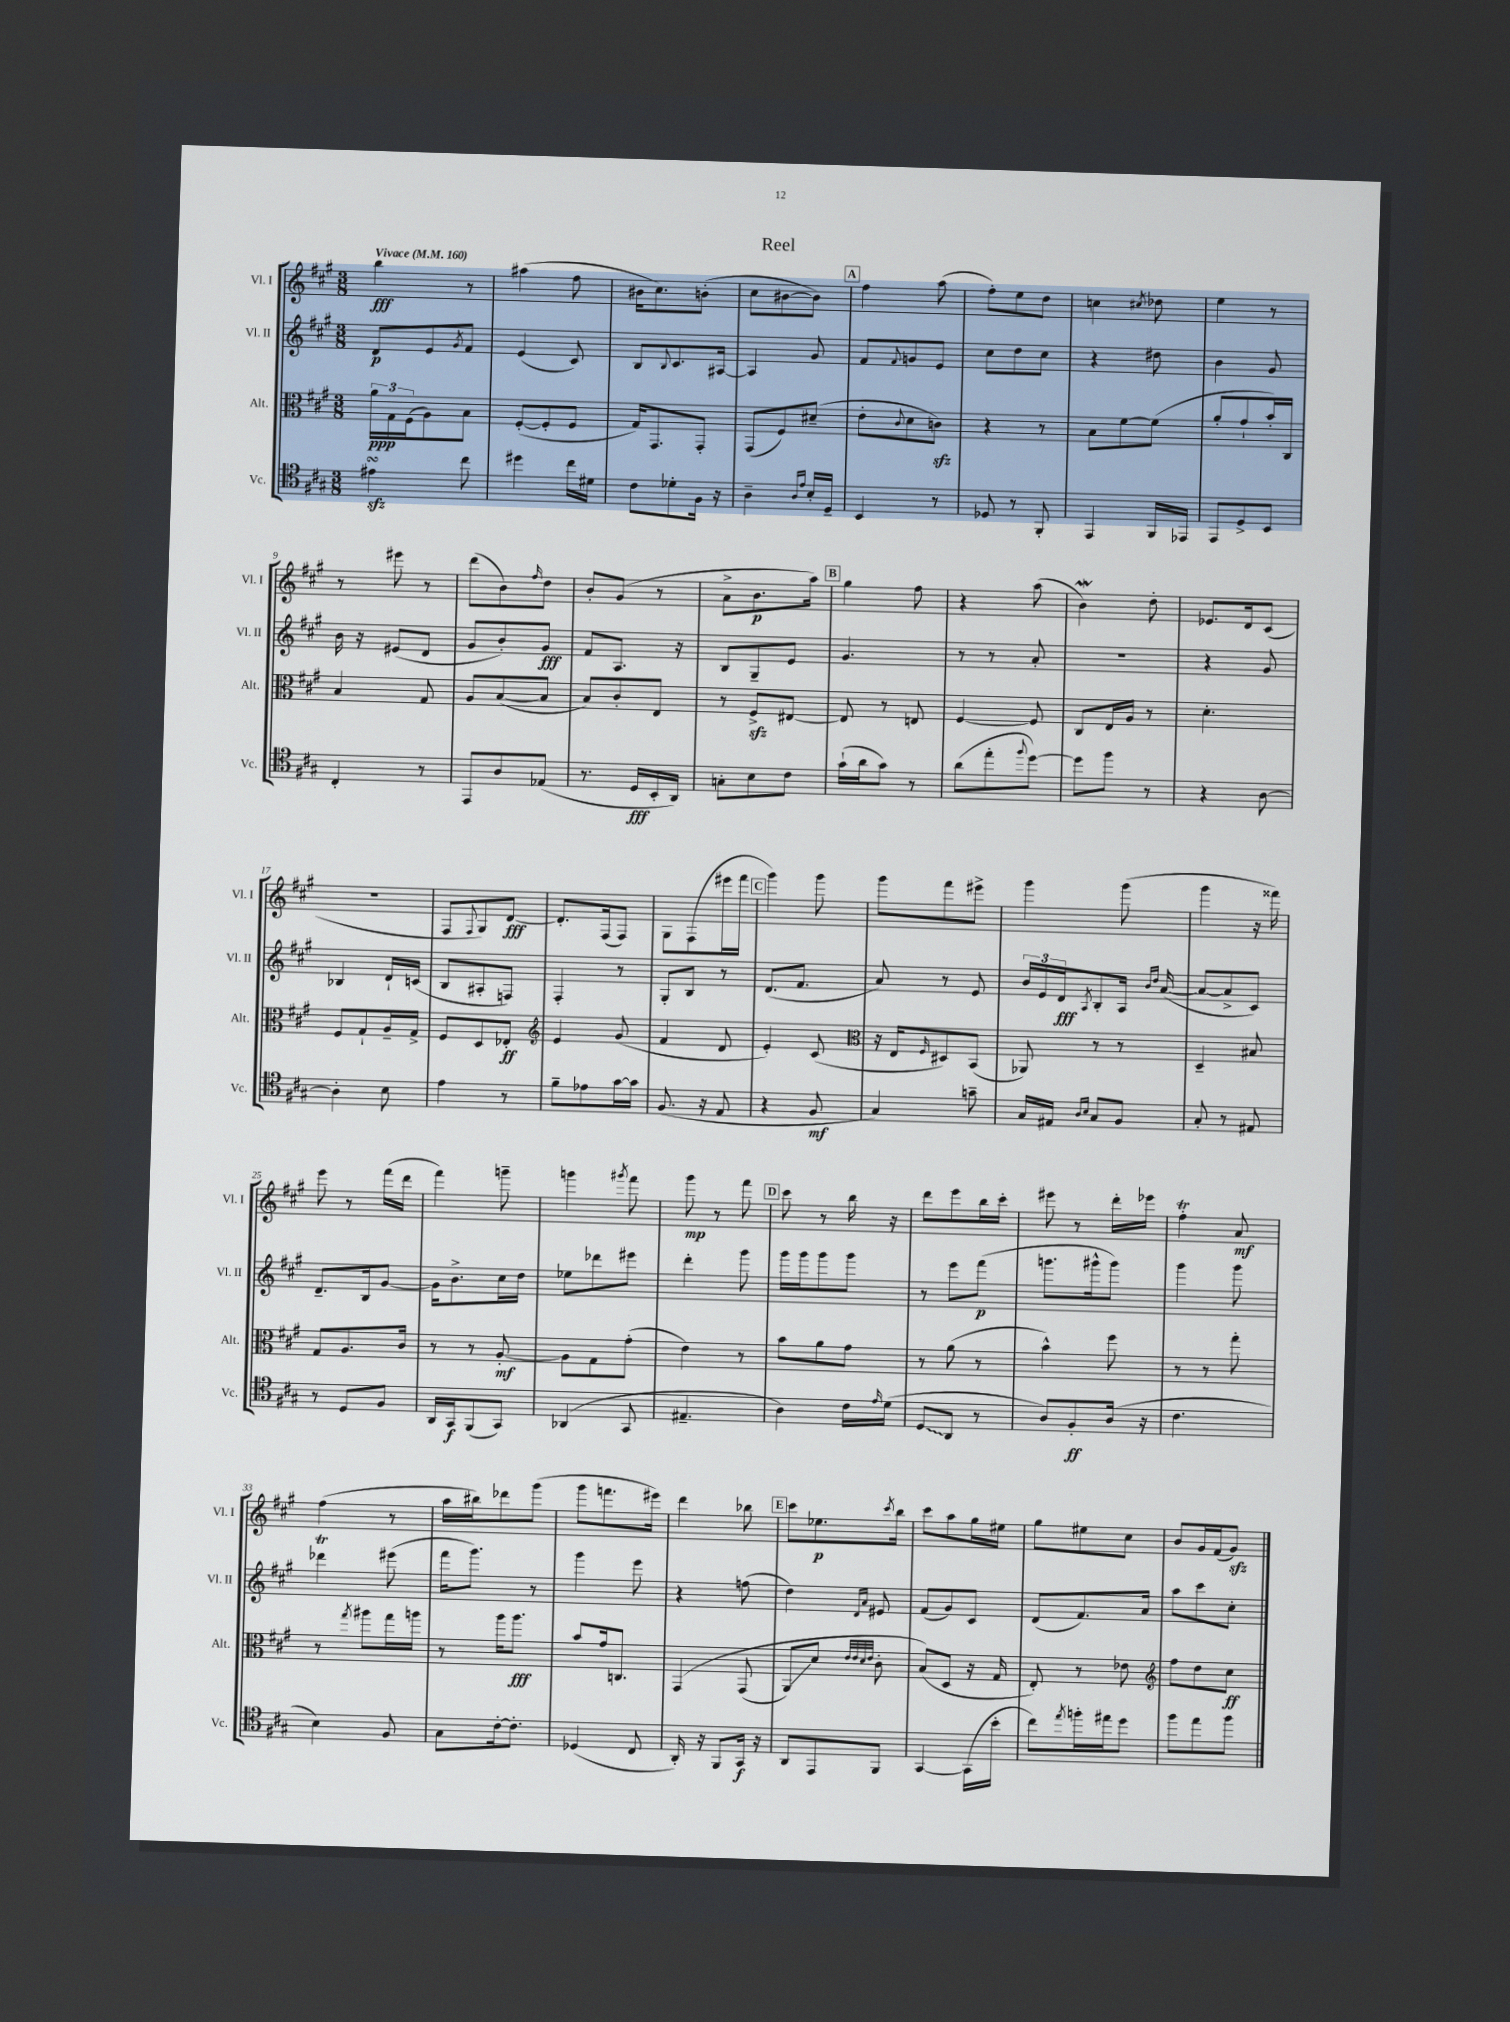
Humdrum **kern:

**kern	**kern	**kern	**kern
*staff4	*staff3	*staff2	*staff1
*clefC4	*clefC3	*clefG2	*clefG2
*k[f#c#g#]	*k[f#c#g#]	*k[f#c#g#]	*k[f#c#g#]
*M3/8	*M3/8	*M3/8	*M3/8
*MM160	*MM160	*MM160	*MM160
4e#	24a	8d	4bb
.	24G#	.	.
.	(24F#	.	.
.	8A)	8e	.
.	.	8qg#	.
8cc#	8B	8f#	8r
=	=	=	=
4dd#	([8F#'	(4e	(4aa#
.	8F#']	.	.
16cc#	8F#	8c#)	8ff#
16d#	.	.	.
=	=	=	=
8c#	16G#)	8B	16b#
.	8.GG#	.	8.cc#)
.	.	8qqB	.
8d-'	.	8.c#	.
16F#	8GG#'	.	(8b'
16r	.	[16A#	.
=	=	=	=
4A~	(8GG#	4A#]	8cc#
.	8F#)	.	[8b#
16qqA	.	.	.
16qqe	.	.	.
16B'	(8d#~	8g#	8b#])
16D~	.	.	.
=	=	=	=
4BB	8e'	8f#	4ff#
.	8qqc#	8qqf#	.
.	8d	8g	.
8r	8c)	8e	(8aa
=	=	=	=
8D-	4r	8cc#	8ff#')
8r	.	8dd	8ee
8FF#'	8r	8cc#	8dd
=	=	=	=
4EE	8B	4r	4cc
.	[8f#	.	.
.	.	.	8qcc#
16FF#	(8f#]	8dd#	8dd-
16EE-	.	.	.
=	=	=	=
8EE	8a'	4b	4ee
8D^	8g#`	.	.
8BB	16b')	8g#	8r
.	16C#	.	.
=	=	=	=
4C#'	4B	16b	8r
.	.	16r	.
.	.	(8e#	8eee#
8r	8G#	8d	8r
=	=	=	=
8EE	8A	8g#	(8ddd
8A	([8B	8b')	8b)
.	.	.	16qqff#
(8E-	8B]	8g#	8dd
=	=	=	=
8.r	8B)	8f#	8b'
.	8c#'	8.A	(8g#
16D	.	.	.
16BB'	8E	.	8r
16AA)	.	16r	.
=	=	=	=
8G'	8r	8B	8a^
8B	8F#^	8G#~	8.b
8c#	[8E#	8e	.
.	.	.	16aa)
=	=	=	=
(16g#`	8E#]	4.g#	4gg#
16a	.	.	.
8g#)	8r	.	.
8r	8E	.	8ff#
=	=	=	=
(8a	[4F#	8r	4r
8ee'	.	8r	.
8qqff#	.	.	.
[8dd)	8F#]	8a'	(8aa
=	=	=	=
8dd]	8C#	4.r	4b)
8ff#	16E	.	.
.	16A	.	.
8r	8r	.	8dd'
=	=	=	=
4r	4.d'	4r	8.e-
.	.	.	16d
[8A	.	8g#	(8c#
=	=	=	=
4A']	8F#	4B-	4.r
.	8G#`	.	.
8B	16A~	16d`	.
.	16G#^	(16c	.
=	=	=	=
4e	8F#	8B	8F#
.	.	.	8qqF#
.	8D	8A#'	8G#)
8r	8E-'	8F)	[8d
=	=	=	=
*	*clefG2	*	*
8f#~	4e	4F#'	8.d']
8e-	.	.	.
.	.	.	(16F#
[16g#	(8g#	8r	8F#)
16g#]	.	.	.
=	=	=	=
(8.F#	4f#	8G#'	8G#
.	.	8B	(8F#
16r	.	.	.
8E	8d	8r	16eee#
.	.	.	16fff#
=	=	=	=
4r	4e')	(8.d	4ggg#)
.	.	8.f#	.
8F#	(8c#	.	8ggg#
=	=	=	=
*	*clefC3	*	*
4G#)	16r	8a)	8ggg#
.	16E	.	.
.	16qqF#	.	.
.	8D#)	8r	8fff#
8g~	(8BB	8e	8eee#^
=	=	=	=
16G#	8AA-)	24b	4ggg#
.	.	24e	.
16E#	.	.	.
.	.	24d	.
16qqA	.	.	.
16qqB	.	8qA	.
8G#	8r	8B'	.
8F#	8r	16A	(8ggg#
.	.	16qqb	.
.	.	16qqdd	.
.	.	([16a	.
=	=	=	=
8G#'	4D~	8a_	4ggg#
8r	.	8a^]	.
8E#	8B#	8c#)	16r
.	.	.	16fff##)
=	=	=	=
8r	8G#	8.d~	8eee
8D	8.A	.	8r
.	.	16B	.
8F#	.	[8g#	(16fff#
.	16c#	.	16ddd
=	=	=	=
16AA	8r	16g#]	4fff#)
16GG#	.	8.b^	.
(8FF#	8r	.	.
8GG#)	[8A'	16cc#	8ggg~
.	.	16dd	.
=	=	=	=
(4AA-	8A]	8ee-	4ggg
.	8G#	8ddd-	.
.	.	.	8qggg#
8GG#	(8g#'	8eee#	8fff#
=	=	=	=
4.E#~	4e)	4ddd'	8ggg#
.	.	.	8r
.	8r	8ggg#	8fff#
=	=	=	=
4A)	8b	16ggg#	8ccc#
.	.	16ggg#	.
.	8a	8ggg#	8r
16c#	8g#	8ggg#	16bb
16qqe	.	.	.
(16d	.	.	16r
=	=	=	=
8D	8r	8r	8ddd
8AA	(8a	8eee	8eee
8r	8r	(8fff#	16bb
.	.	.	16ccc#'
=	=	=	=
8A)	4b^^)	8.ggg	8eee#
8F#'	.	.	8r
.	.	16ggg#^^	.
(16A	8ff#	8ggg#)	16ddd'
16r	.	.	16eee-
=	=	=	=
4.c#	8r	4ggg#	4ff#'
.	8r	.	.
.	8gg#'	8ggg#	8a
=	=	=	=
4B)	8r	4ddd-	(4ff#
.	8qgg#	.	.
.	8aa#	.	.
8F#	16gg#	(8eee#	8r
.	16aa	.	.
=	=	=	=
8G#	8r	16fff#	16aa
.	.	8.ggg#)	16bb#)
[16c#'	16aa	.	8ddd-
8.c#']	8.aa	.	.
.	.	8r	(8ggg#
=	=	=	=
(4D-	8b	4ggg#	8ggg#
.	16g#	.	8.fff
.	8.C	.	.
8C#	.	8eee	.
.	.	.	16eee#)
=	=	=	=
16AA')	&(4GG#	4r	4ddd
16r	.	.	.
8FF#	.	.	.
16GG#	(8GG#	(8ff	8bb-
16r	.	.	.
=	=	=	=
8AA	8AA)	4dd)	8ccc#
8EE	8d	.	8.ee-
.	32qqe	.	.
.	32qqe	.	.
.	32qqd	16qqd	.
.	32qqe	16qqa	.
8FF#	8c#'	8e#	.
.	.	.	8qccc#
.	.	.	16bb
=	=	=	=
[4GG#	(8B&)	(8f#	8ccc#
.	8D	8g#)	8aa
(16GG#]	16r	8c#	16gg#
16b'	16G#	.	16ee#
=	=	=	=
8cc#)	8E')	(8d	8gg#
8qee	.	.	.
16ff'	8r	8.f#)	8ee#
16ee#	.	.	.
8dd	8e-	.	8cc#
.	.	16a	.
=	=	=	=
*	*clefG2	*	*
8ff#	8ff#	8aa	8b
8ee	8dd	8ccc#	16g#
.	.	.	(16f#
8ff#	8cc#	8cc#'	8g#)
==	==	==	==
*-	*-	*-	*-
